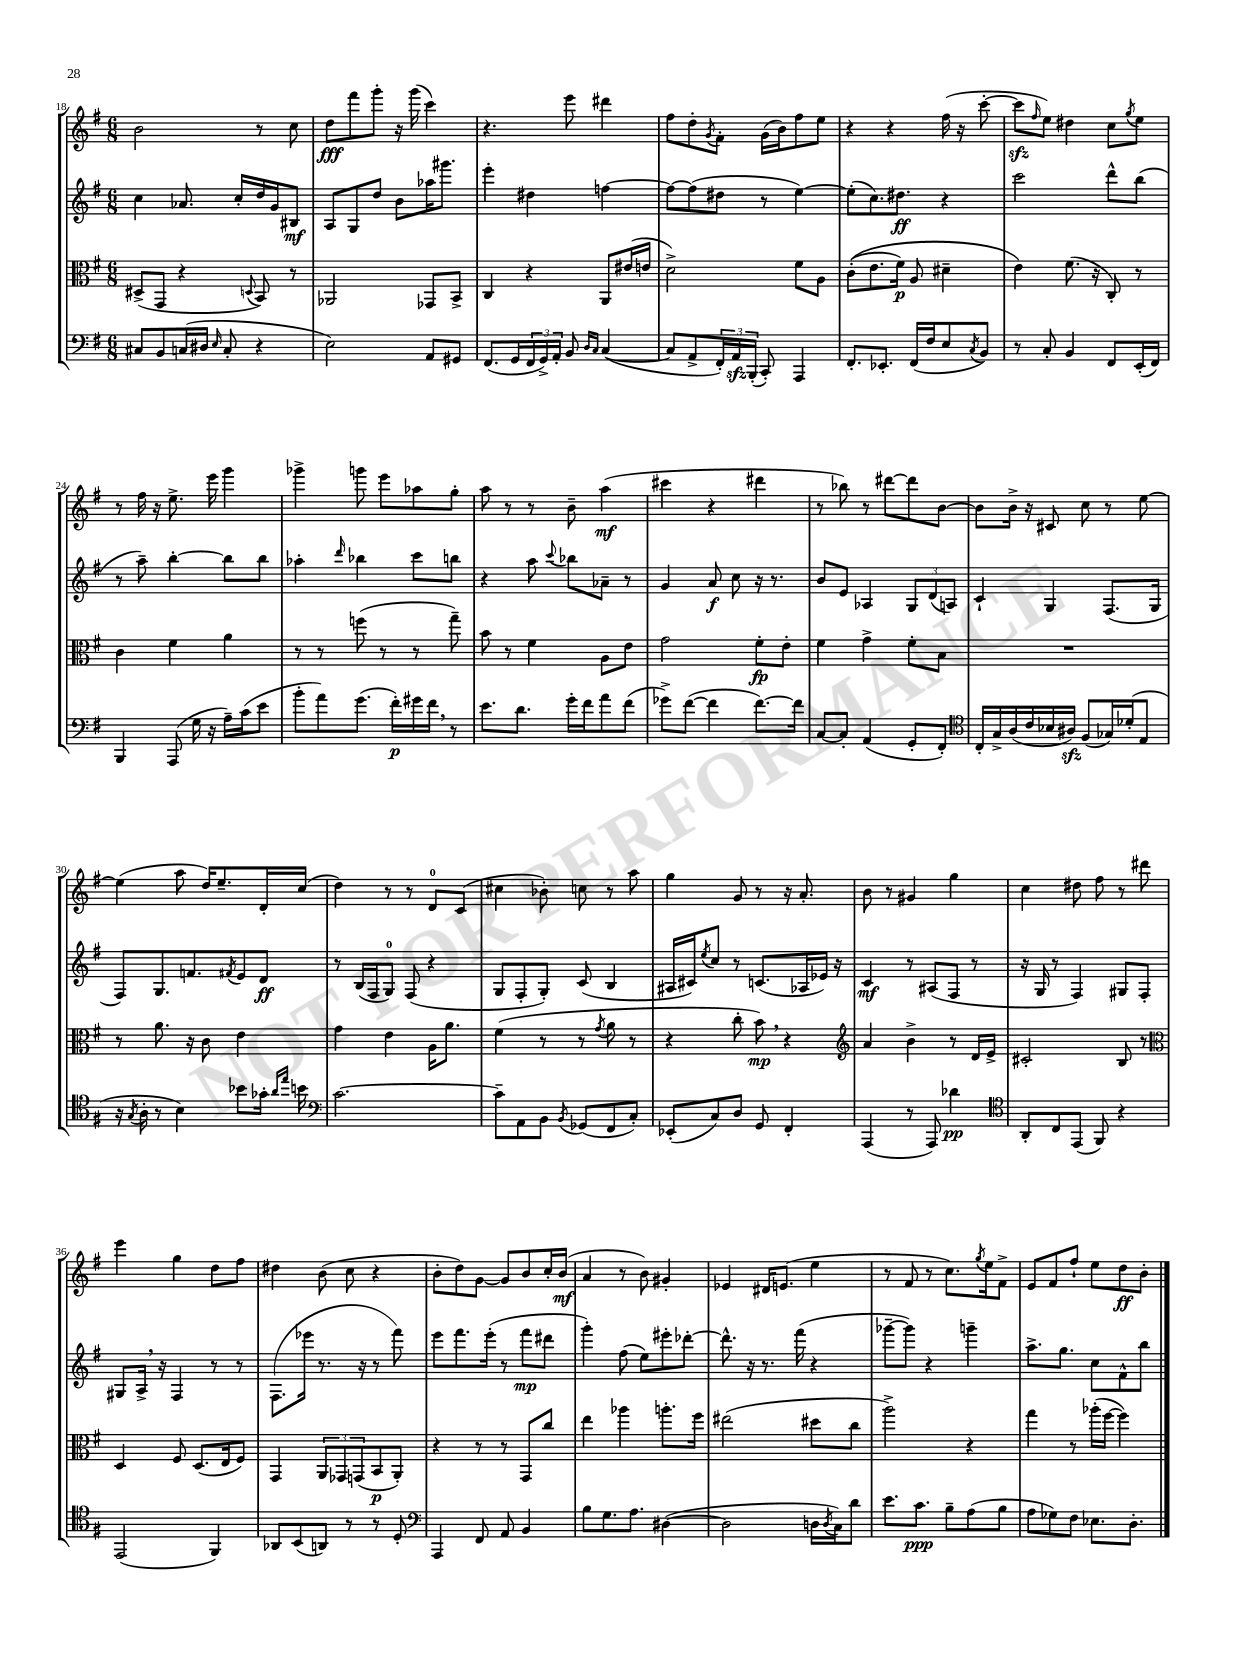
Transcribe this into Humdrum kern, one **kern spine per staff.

**kern	**dynam	**kern	**dynam	**kern	**dynam	**kern	**dynam
*part4	*part4	*part3	*part3	*part2	*part2	*part1	*part1
*staff4	*staff4	*staff3	*staff3	*staff2	*staff2	*staff1	*staff1
*clefF4	*	*clefC3	*	*clefG2	*	*clefG2	*
*k[f#]	*	*k[f#]	*	*k[f#]	*	*k[f#]	*
*M6/8	*	*M6/8	*	*M6/8	*	*M6/8	*
=18	=18	=18	=18	=18	=18	=18	=18
8C#X/L	.	(8D#X^/L	.	4cc\	.	2b\	.
8BB/	.	8GG/J	.	.	.	.	.
(16Cn/L	.	4r	.	8.a-X/	.	.	.
16D#X/JJ	.	.	.	.	.	.	.
16qqE/	.	.	.	.	.	.	.
8C'/	.	.	.	.	.	.	.
.	.	.	.	16cc'/LL	.	.	.
.	.	8qqDn/	.	.	.	.	.
4r	.	8BB/)	.	16dd/	.	8r	.
.	.	.	.	16g/J	.	.	.
.	.	8r	.	8B#X/J	mf	8cc\	.
=19	=19	=19	=19	=19	=19	=19	=19
2E\)	.	2AA-X/	.	8A/L	.	8dd\L	fff
.	.	.	.	8G/	.	8fff#\	.
.	.	.	.	8dd/J	.	8ggg'\J	.
.	.	.	.	8b\L	.	16r	.
.	.	.	.	.	.	(16ggg\	.
8AA/L	.	8GG-X/L	.	16aa-X\K	.	4ccc\)	.
.	.	.	.	8.ggg#X\J	.	.	.
8GG#X/J	.	8BB^/J	.	.	.	.	.
=20	=20	=20	=20	=20	=20	=20	=20
(8.FF#/L	.	4C/	.	4eee'\	.	4.r	.
16GG/L	.	.	.	.	.	.	.
24FF#/	.	4r	.	4dd#X\	.	.	.
24GG^/)	.	.	.	.	.	.	.
24AA'/JJ	.	.	.	.	.	.	.
8BB/	.	.	.	.	.	8eee\	.
16qqD/LL	.	.	.	.	.	.	.
16qqC/JJ	.	.	.	.	.	.	.
([4C/	.	8AA/L	.	[4ffn\	.	4ddd#X\	.
.	.	(16e#X/L	.	.	.	.	.
.	.	16en/JJ	.	.	.	.	.
=21	=21	=21	=21	=21	=21	=21	=21
8C/L]	.	2d^\)	.	8ff\L_	.	8ff#\L	.
8AA^/	.	.	.	(8ff\]	.	8dd'\	.
.	.	.	.	.	.	8qg/	.
24FF#'/L)	.	.	.	8dd#X\J	.	8f#'\J	.
24AAzz/	.	.	.	.	.	.	.
(24BBB'/JJ	.	.	.	.	.	.	.
8CC'/)	.	.	.	8r	.	(16g\LL	.
.	.	.	.	.	.	16b\J)	.
4AAA/	.	8f#\L	.	[4ee\)	.	8ff#\	.
.	.	8A\J	.	.	.	8ee\J	.
=22	=22	=22	=22	=22	=22	=22	=22
8.FF#'/L	.	((8c'\L	.	(8ee'\L]	.	4r	.
.	.	8.e\	.	8.cc\)	.	.	.
8.EE-X'/J	.	.	.	.	.	.	.
.	.	.	.	.	.	4r	.
.	.	16f#\Jk)	p	8.dd#X\J	ff	.	.
(16FF#/LL	.	8A/	.	.	.	.	.
16F#/J	.	.	.	.	.	.	.
8E/	.	4d#X~\	.	4r	.	(16ff#\	.
.	.	.	.	.	.	16r	.
8qC/	.	.	.	.	.	.	.
8BB/J)	.	.	.	.	.	[8ccc'\	.
=23	=23	=23	=23	=23	=23	=23	=23
8r	.	4e\)	.	2ccc\	.	8ccczz\L]	.
.	.	.	.	.	.	16qqff#/	.
8C'/	.	.	.	.	.	8ee\J)	.
4BB/	.	(8.f#\	.	.	.	4dd#X\	.
.	.	16r	.	.	.	.	.
8FF#/L	.	8C'/)	.	8ddd^^\L	.	8cc\L	.
.	.	.	.	.	.	8qgg/	.
(16EE'/L	.	8r	.	(8bb\J	.	8ee\J	.
16FF#/JJ)	.	.	.	.	.	.	.
!!LO:LB:g=z
=24	=24	=24	=24	=24	=24	=24	=24
4BBB/	.	4c\	.	8r	.	8r	.
.	.	.	.	8aa~\)	.	16ff#\	.
.	.	.	.	.	.	16r	.
(8AAA/	.	4f#\	.	[4bb'\	.	8.ee^\	.
16G\	.	.	.	.	.	.	.
16r	.	.	.	.	.	16eee\	.
16A~\LL)	.	4a\	.	8bb\L]	.	4ggg\	.
(16c\J	.	.	.	.	.	.	.
8e\J	.	.	.	8bb\J	.	.	.
=25	=25	=25	=25	=25	=25	=25	=25
8b'\L	.	8r	.	4aa-X'\	.	4ggg-X^\	.
8a\)	.	8r	.	.	.	.	.
.	.	.	.	16qqddd/	.	.	.
(8.g\J	.	(8ffn\	.	4bb-X\	.	8gggn\	.
.	.	8r	.	.	.	8eee\L	.
16f#'\LL)	p	.	.	.	.	.	.
16g#X\	.	8r	.	8ccc\L	.	8aa-X\	.
16f#,\JJ	.	.	.	.	.	.	.
8r	.	8gg~\)	.	8bbn\J	.	8gg'\J	.
=26	=26	=26	=26	=26	=26	=26	=26
8.e\L	.	8b\	.	4r	.	8aa\	.
.	.	8r	.	.	.	8r	.
8.d\J	.	.	.	.	.	.	.
.	.	4f#\	.	8aa\	.	8r	.
.	.	.	.	8qqccc/	.	.	.
16g'\LL	.	.	.	8bb-X\L	.	8b~\	.
16f#\J	.	.	.	.	.	.	.
8a\	.	8A\L	.	8a-X~\J	.	(4aa\	mf
(8f#\J	.	8e\J	.	8r	.	.	.
=27	=27	=27	=27	=27	=27	=27	=27
8g-X^\L)	.	2g\	.	4g/	.	4ccc#X\	.
([8f#\J	.	.	.	.	.	.	.
4f#\]	.	.	.	8a/	f	4r	.
.	.	.	.	8cc\	.	.	.
[8.f#\L)	.	8f#'\L	fp	16r	.	4ddd#X\	.
.	.	.	.	8.r	.	.	.
.	.	8e'\J	.	.	.	.	.
16f#\Jk]	.	.	.	.	.	.	.
=28	=28	=28	=28	=28	=28	=28	=28
[8C/L	.	4f#\	.	8b/L	.	8r	.
8C'/J]	.	.	.	8e/J	.	8bb-X\)	.
(4AA/	.	4g^\	.	4A-X/	.	8r	.
.	.	.	.	.	.	[8ddd#X\L	.
8GG'/L	.	8f#'\L	.	12G/L	.	8ddd#\]	.
.	.	.	.	(12d/	.	.	.
8FF#'/J)	.	8B\J	.	.	.	[8b\J	.
.	.	.	.	12An/J)	.	.	.
=29	=29	=29	=29	=29	=29	=29	=29
*clefC4	*	*	*	*	*	*	*
16C'/LL	.	2.r	.	4c`/	.	8b\L]	.
16G^/	.	.	.	.	.	.	.
(16A/	.	.	.	.	.	16b^\Jk	.
16c/	.	.	.	.	.	16r	.
16B-X/	.	.	.	4G/	.	8c#X/	.
16A#Xzz/JJ)	.	.	.	.	.	.	.
(8F#/L	.	.	.	.	.	8cc\	.
16G-X/L)	.	.	.	(8.F#/L	.	8r	.
(16d-X'/J	.	.	.	.	.	.	.
8E/J	.	.	.	.	.	[8ee\	.
.	.	.	.	16G/Jk	.	.	.
!!LO:LB:g=z
=30	=30	=30	=30	=30	=30	=30	=30
16r	.	8r	.	8F#/L)	.	(4ee\]	.
8qG/	.	.	.	.	.	.	.
16A'\	.	.	.	.	.	.	.
8r	.	8.a\	.	8.G/	.	.	.
4B\)	.	.	.	.	.	8aa\	.
.	.	16r	.	8.fn/	.	.	.
.	.	8c\	.	.	.	16dd/KL)	.
.	.	.	.	.	.	8.ee~/	.
.	.	.	.	8qf#X/	.	.	.
8b-X\L	.	4e\	.	8e/	.	.	.
16g-X'\Jk	.	.	.	8d/J	ff	16d'/L	.
16qqa/LL	.	.	.	.	.	.	.
16qqee/JJ	.	.	.	.	.	.	.
16bn\	.	.	.	.	.	(16cc/JJ	.
=31	=31	=31	=31	=31	=31	=31	=31
*clefF4	*	*	*	*	*	*	*
[2.c\	.	4g\	.	8r	.	4dd\)	.
.	.	.	.	(16B/LL	.	.	.
.	.	.	.	16F#/J	.	.	.
.	.	4e\	.	8G/J)	.	8r	.
.	.	.	.	(8F#/	.	8r	.
.	.	16A\KL	.	4r	.	8d/L	.
.	.	8.a\J	.	.	.	.	.
.	.	.	.	.	.	(8c/J	.
=32	=32	=32	=32	=32	=32	=32	=32
8c~\L]	.	(4f#\	.	8G/L	.	4cc#X\	.
8AA\	.	.	.	8F#'/	.	.	.
8BB\J	.	8r	.	8G'/J)	.	8b-X'\)	.
8qBB/	.	.	.	.	.	.	.
(8GG-X/L	.	8r	.	(8c/	.	8ccn\	.
.	.	8qg/	.	.	.	.	.
8FF#/	.	8a\	.	4B/	.	8r	.
8C'/J)	.	8r	.	.	.	8aa\	.
=33	=33	=33	=33	=33	=33	=33	=33
(8EE-X'/L	.	4r	.	16A#X/LL	.	4gg\	.
.	.	.	.	16c#X/J)	.	.	.
.	.	.	.	8qee/	.	.	.
8C/)	.	.	.	8cc/J	.	.	.
8D/J	.	8cc'\	.	8r	.	8g/	.
8GG/	.	8b,\)	mp	(8.cn/L	.	8r	.
4FF#'/	.	4r	.	.	.	16r	.
.	.	.	.	16A-X/L	.	8.a'/	.
.	.	.	.	16e-X/JJ)	.	.	.
.	.	.	.	16r	.	.	.
=34	=34	=34	=34	=34	=34	=34	=34
*	*	*clefG2	*	*	*	*	*
(4AAA/	.	4a/	.	4c/	mf	8b\	.
.	.	.	.	.	.	8r	.
8r	.	4b^\	.	8r	.	4g#X/	.
8AAA/)	.	.	.	(8A#X/L	.	.	.
4d-X\	pp	8r	.	8F#/J	.	4gg\	.
.	.	16d/LL	.	8r	.	.	.
.	.	16e^/JJ	.	.	.	.	.
=35	=35	=35	=35	=35	=35	=35	=35
*clefC4	*	*	*	*	*	*	*
8AA'/L	.	2c#X'/	.	16r	.	4cc\	.
.	.	.	.	16G/	.	.	.
8C/	.	.	.	8r	.	.	.
(8EE/J	.	.	.	4F#/)	.	8dd#X\	.
8FF#/)	.	.	.	.	.	8ff#\	.
4r	.	8B/	.	8G#X/L	.	8r	.
.	.	8r	.	8F#'/J	.	8ddd#X\	.
!!LO:LB:g=z
=36	=36	=36	=36	=36	=36	=36	=36
*	*	*clefC3	*	*	*	*	*
(2EE/	.	4D/	.	8G#X/L	.	4eee\	.
.	.	.	.	16A^,/Jk	.	.	.
.	.	.	.	16r	.	.	.
.	.	8F#/	.	4F#/	.	4gg\	.
.	.	(8.D/L	.	.	.	.	.
4FF#/)	.	.	.	8r	.	8dd\L	.
.	.	16E/k	.	.	.	.	.
.	.	8F#/J)	.	8r	.	8ff#\J	.
=37	=37	=37	=37	=37	=37	=37	=37
8AA-X/L	.	4GG/	.	(8.F#\L	.	4dd#X\	.
(8BB/	.	.	.	.	.	.	.
.	.	.	.	16eee-X\Jk	.	.	.
8AAn/J)	.	12AA/L	.	8.r	.	(8b\	.
.	.	12GG-X/	.	.	.	.	.
8r	.	.	.	.	.	8cc\	.
.	.	(12GGn/	.	.	.	.	.
.	.	.	.	16r	.	.	.
8r	.	8BB/	p	8r	.	4r	.
8D'/	.	8AA'/J)	.	8fff#\)	.	.	.
=38	=38	=38	=38	=38	=38	=38	=38
*clefF4	*	*	*	*	*	*	*
4AAA/	.	4r	.	8eee\L	.	8b'\L	.
.	.	.	.	8.fff#\	.	8dd\)	.
8FF#/	.	8r	.	.	.	[8g\J	.
.	.	.	.	(16eee'\Jk	.	.	.
8AA/	.	8r	.	8r	.	8g/L]	.
4BB/	.	8GG/L	.	8fff#\L	mp	8b/	.
.	.	8cc/J	.	8ddd#X\J	.	16cc'/L	.
.	.	.	.	.	.	(16b/JJ	mf
=39	=39	=39	=39	=39	=39	=39	=39
8B\L	.	4ee\	.	4ggg'\)	.	4a/	.
8.G\	.	.	.	.	.	.	.
.	.	4aa-X\	.	(8ff#\	.	8r	.
8.A\J	.	.	.	.	.	.	.
.	.	.	.	8ee\L)	.	8b\)	.
([4D#X\	.	8.aan'\L	.	8eee#X'\	.	4g#X'/	.
.	.	.	.	[8ddd-X'\J	.	.	.
.	.	16ff#\Jk	.	.	.	.	.
=40	=40	=40	=40	=40	=40	=40	=40
2D#\]	.	(2ee#X\	.	8.ddd-^^\]	.	4e-X/	.
.	.	.	.	16r	.	.	.
.	.	.	.	8.r	.	16d#X/KL	.
.	.	.	.	.	.	(8.en/J	.
.	.	.	.	(16fff#\	.	.	.
16Dn\LL	.	8dd#X\L	.	4r	.	4ee\	.
8qD/	.	.	.	.	.	.	.
16C\J)	.	.	.	.	.	.	.
8d\J	.	8cc\J	.	.	.	.	.
=41	=41	=41	=41	=41	=41	=41	=41
8.e\L	.	2aa^\)	.	[8ggg-X~\L	.	8r	.
.	.	.	.	8ggg-\J])	.	8f#/	.
8.c\J	ppp	.	.	.	.	.	.
.	.	.	.	4r	.	8r	.
8B~\L	.	.	.	.	.	8.cc\L)	.
(8A\	.	4r	.	4gggn~\	.	.	.
.	.	.	.	.	.	8qgg/	.
.	.	.	.	.	.	16ee\k	.
8B\J	.	.	.	.	.	8f#^\J	.
=42	=42	=42	=42	=42	=42	=42	=42
8A\L	.	4gg\	.	8.aa^\L	.	8e/L	.
8G-X\)	.	.	.	.	.	8f#/	.
.	.	.	.	8.gg\J	.	.	.
8F#\J	.	8r	.	.	.	8ff#`/J	.
8.E-X\L	.	(16aa-X'\LL	.	8cc\L	.	8ee\L	.
.	.	[16ff#\JJ	.	.	.	.	.
.	.	4ff#\])	.	8f#^^\	.	8dd\	ff
8.D'\J	.	.	.	.	.	.	.
.	.	.	.	8bb\J	.	8b'\J	.
==	==	==	==	==	==	==	==
*-	*-	*-	*-	*-	*-	*-	*-
